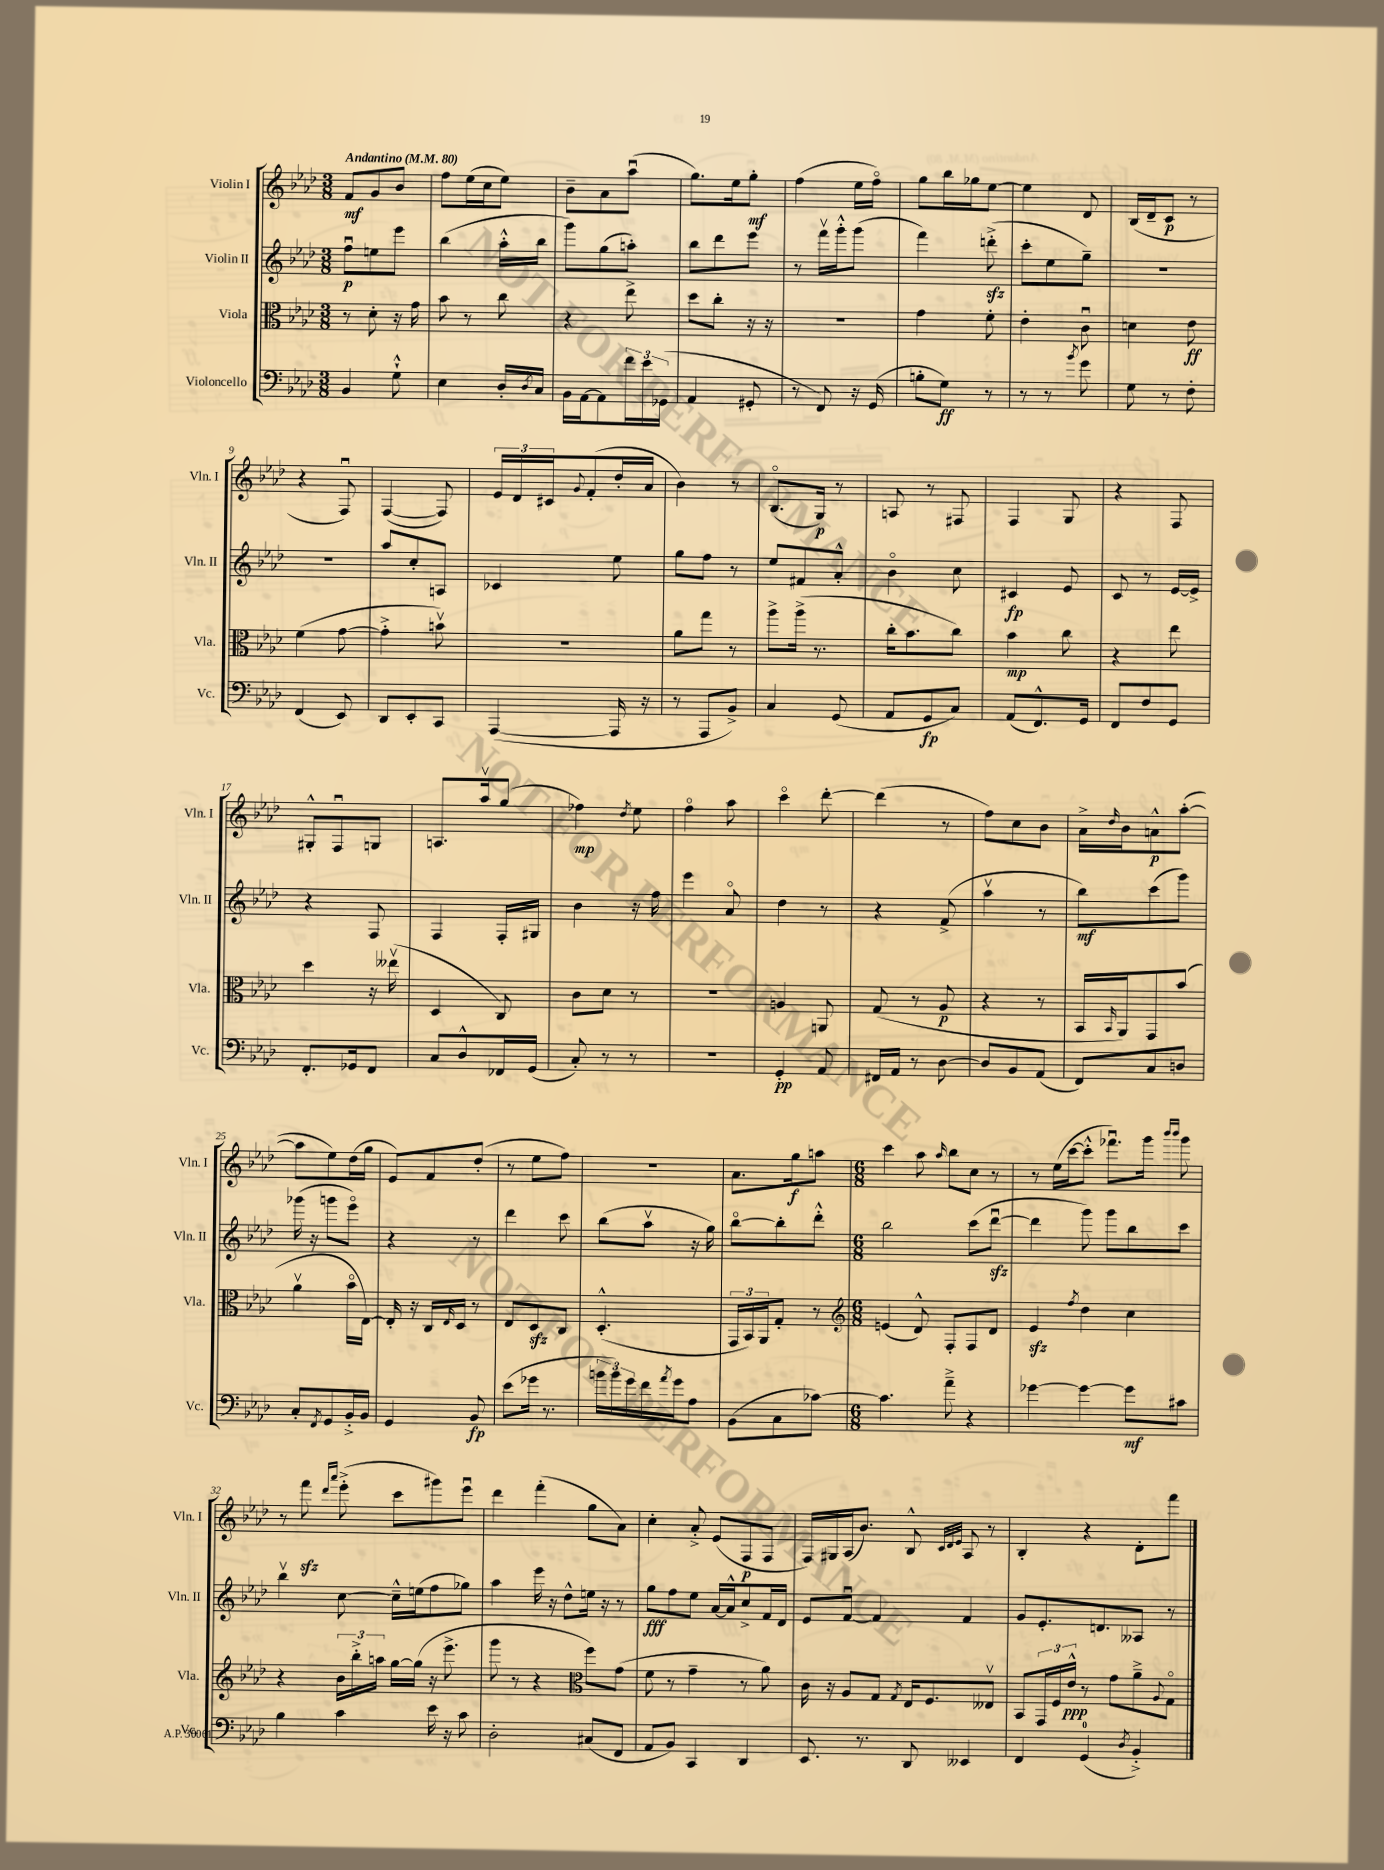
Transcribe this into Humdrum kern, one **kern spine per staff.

**kern	**dynam	**kern	**dynam	**kern	**dynam	**kern	**dynam
*part4	*part4	*part3	*part3	*part2	*part2	*part1	*part1
*staff4	*staff4	*staff3	*staff3	*staff2	*staff2	*staff1	*staff1
*I"Violoncello	*	*I"Viola	*	*I"Violin II	*	*I"Violin I	*
*I'Vc.	*	*I'Vla.	*	*I'Vln. II	*	*I'Vln. I	*
*clefF4	*	*clefC3	*	*clefG2	*	*clefG2	*
*k[b-e-a-d-]	*	*k[b-e-a-d-]	*	*k[b-e-a-d-]	*	*k[b-e-a-d-]	*
*M3/8	*	*M3/8	*	*M3/8	*	*M3/8	*
*MM80	*	*MM80	*	*MM80	*	*MM80	*
=1	=1	=1	=1	=1	=1	=1	=1
!	!	!	!	!	!	!LO:TX:a:B:t=Andantino	!
4BB-/	.	8r	.	8ffu\L	p	8f/L	mf
.	.	8d-'\	.	8een\	.	8g/	.
8G`^^\	.	16r	.	8eee-\J	.	8b-/J	.
.	.	16g\	.	.	.	.	.
=2	=2	=2	=2	=2	=2	=2	=2
4E-\	.	8b-\	.	(4bb-\	.	8ff\L	.
.	.	8r	.	.	.	(16ee-\L	.
.	.	.	.	.	.	16cc\J	.
16D-'/LL	.	8cc\	.	16aa-'^^\LL	.	8ee-\J)	.
8qD-/	.	.	.	.	.	.	.
16C/JJ	.	.	.	16bb-\JJ	.	.	.
=3	=3	=3	=3	=3	=3	=3	=3
16BB-\LL	.	4r	.	8ggg\L)	.	8b-~\L	.
[16AA-\J	.	.	.	.	.	.	.
8AA-\]	.	.	.	(8gg\	.	8a-\	.
24f\L	.	8ee-^\	.	8aan'\J)	.	(8aa-u\J	.
24e-\	.	.	.	.	.	.	.
(24GG-X\JJ	.	.	.	.	.	.	.
=4	=4	=4	=4	=4	=4	=4	=4
4AA-/	.	8dd-\L	.	8bb-\L	.	8.gg\L)	.
.	.	8cc'\J	.	8ddd-\	.	.	.
.	.	.	.	.	.	16ee-\k	.
8GG#X'/	.	16r	.	8eee-\J	.	8gg'\J	mf
.	.	16r	.	.	.	.	.
=5	=5	=5	=5	=5	=5	=5	=5
8r	.	4.r	.	8r	.	(4ff\	.
8FF/)	.	.	.	16fffv\LL	.	.	.
.	.	.	.	16ggg'^^\J	.	.	.
16r	.	.	.	(8ggg\J	.	16ee-\LL	.
(16GG/	.	.	.	.	.	16ff\JJ)	.
=6	=6	=6	=6	=6	=6	=6	=6
8Bn'\L	.	4g\	.	4fff\)	.	8gg\L	.
8G\J)	ff	.	.	.	.	16bb-\L	.
.	.	.	.	.	.	16gg-X\J	.
8r	.	8f'\	.	(8dddnzz'^\	.	[8ee-\J	.
=7	=7	=7	=7	=7	=7	=7	=7
8r	.	4e-'\	.	8ccc'\L	.	4ee-\]	.
8r	.	.	.	8ee-\	.	.	.
8qb-/	.	.	.	.	.	.	.
8g\	.	8cu\	.	8gg~\J)	.	8d-/	.
=8	=8	=8	=8	=8	=8	=8	=8
8G\	.	4dn\	.	4.r	.	(16B-/LL	.
.	.	.	.	.	.	16d-~/J	.
8r	.	.	.	.	.	8c/J	p
8F'\	.	8e-\	ff	.	.	8r	.
!!LO:LB:g=z
=9	=9	=9	=9	=9	=9	=9	=9
(4FF/	.	(4f\	.	4.r	.	4r	.
8EE-/)	.	[8g\	.	.	.	8Fu/)	.
=10	=10	=10	=10	=10	=10	=10	=10
8DD-/L	.	4g'^\]	.	8aa-/L	.	([4F/	.
8EE-'/	.	.	.	8cc'/	.	.	.
8CC/J	.	8bnv\)	.	8An/J	.	8F/])	.
=11	=11	=11	=11	=11	=11	=11	=11
([4AAA-/	.	4.r	.	4c-X/	.	24e-/LL	.
.	.	.	.	.	.	24d-/	.
.	.	.	.	.	.	24c#X/J	.
.	.	.	.	.	.	8qqg/	.
.	.	.	.	.	.	(8f'/	.
16AAA-/]	.	.	.	8ee-\	.	16dd-'/L	.
16r	.	.	.	.	.	16a-/JJ	.
=12	=12	=12	=12	=12	=12	=12	=12
8r	.	8a-\L	.	8gg\L	.	4b-\)	.
8AAA-/L	.	8gg\J	.	8ff\J	.	.	.
8BB-^/J)	.	8r	.	8r	.	8r	.
=13	=13	=13	=13	=13	=13	=13	=13
4C/	.	8aa-^\L	.	8ee-/L	.	(8.B-/L	.
.	.	(16aa-^\Jk	.	8f#X/	.	.	.
.	.	8.r	.	.	.	16G/Jk)	p
(8GG/	.	.	.	8a-'^^/J	.	8r	.
=14	=14	=14	=14	=14	=14	=14	=14
8AA-/L	.	16cc'\KL	.	4b-\	.	8An/	.
.	.	8.b-\	.	.	.	.	.
8GG/	fp	.	.	.	.	8r	.
8C/J)	.	8cc\J)	.	8cc\	.	8F#X/	.
=15	=15	=15	=15	=15	=15	=15	=15
(8AA-/L	.	4b-\	mp	4c#X/	fp	4F/	.
8.FF^^/)	.	.	.	.	.	.	.
.	.	8cc\	.	8e-/	.	8G/	.
16GG/Jk	.	.	.	.	.	.	.
=16	=16	=16	=16	=16	=16	=16	=16
8FF/L	.	4r	.	8c/	.	4r	.
8F/	.	.	.	8r	.	.	.
8GG/J	.	8ee-\	.	[16e-/LL	.	8F/	.
.	.	.	.	16e-^/JJ]	.	.	.
!!LO:LB:g=z
=17	=17	=17	=17	=17	=17	=17	=17
8.FF'/L	.	4dd-\	.	4r	.	8G#X'^^/L	.
.	.	.	.	.	.	8Fu/	.
16GG-X/k	.	.	.	.	.	.	.
8FF/J	.	16r	.	8F/	.	8Gn/J	.
.	.	(16ee--Xv\	.	.	.	.	.
=18	=18	=18	=18	=18	=18	=18	=18
8C/L	.	4D-/	.	4F/	.	8.An/L	.
8D-^^/	.	.	.	.	.	.	.
.	.	.	.	.	.	16aa-v/k	.
16FF-X/L	.	8C/)	.	16F'/LL	.	(8gg/J	.
(16GG/JJ	.	.	.	16G#X/JJ	.	.	.
=19	=19	=19	=19	=19	=19	=19	=19
8C'/)	.	8c\L	.	4b-\	.	4ff-X\)	mp
8r	.	8d-\J	.	.	.	.	.
.	.	.	.	.	.	8qdd-/	.
8r	.	8r	.	16r	.	8ee-\	.
.	.	.	.	16ff\	.	.	.
=20	=20	=20	=20	=20	=20	=20	=20
4.r	.	4.r	.	4eee-\	.	4ff\	.
.	.	.	.	8a-/	.	8aa-\	.
=21	=21	=21	=21	=21	=21	=21	=21
4GG'/	pp	4An/	.	4dd-\	.	4ccc\	.
8AA-/	.	8AAn/	.	8r	.	[8ddd-'\	.
=22	=22	=22	=22	=22	=22	=22	=22
16FF#X/LL	.	(8G/	.	4r	.	(4ddd-\]	.
16AA-/JJ	.	.	.	.	.	.	.
8r	.	8r	.	.	.	.	.
[8D-\	.	8A-/	p	(8f^/	.	8r	.
=23	=23	=23	=23	=23	=23	=23	=23
8D-/L]	.	4r	.	4aa-v\	.	8ff\L)	.
8BB-/	.	.	.	.	.	8cc\	.
(8AA-/J	.	8r	.	8r	.	8b-\J	.
=24	=24	=24	=24	=24	=24	=24	=24
8FF/L)	.	16BB-/LL	.	8bb-\L)	mf	16a-^\LL	.
.	.	16qqBB-/	.	.	.	16qqdd-/	.
.	.	16AA-/J)	.	.	.	16b-\J	.
8C/	.	8GG/	.	(8ccc\	.	8an^^\	p
8Dn/J	.	(8b-/J	.	8ggg\J)	.	([8aa-'\J	.
!!LO:LB:g=z
=25	=25	=25	=25	=25	=25	=25	=25
8C'/L	.	4a-v\	.	(16ggg-X\	.	8aa-\L]	.
.	.	.	.	16r	.	.	.
8qFF/	.	.	.	.	.	.	.
8GG/	.	.	.	8gggn\L	.	8ee-\)	.
16BB-'^/L	.	16b-\LL	.	8eee-\J)	.	(16dd-\L	.
16BB-/JJ	.	[16E-\JJ)	.	.	.	16gg\JJ	.
=26	=26	=26	=26	=26	=26	=26	=26
4GG/	.	16E-'/]	.	4r	.	8e-/L)	.
.	.	16r	.	.	.	.	.
.	.	16C/LL	.	.	.	8f/	.
.	.	16qqE-/	.	.	.	.	.
.	.	16D-/JJ	.	.	.	.	.
8BB-/	fp	8r	.	8r	.	(8dd-'/J	.
=27	=27	=27	=27	=27	=27	=27	=27
(8e-\L	.	8E-/L	.	4ddd-\	.	8r	.
16g-X\Jk	.	8D-zz/	.	.	.	8ee-\L	.
8.r	.	.	.	.	.	.	.
.	.	8C/J	.	8ccc\	.	8ff\J)	.
=28	=28	=28	=28	=28	=28	=28	=28
24bn\LL	.	(4.D-'^^/	.	(8bb-\L	.	4.r	.
24b\)	.	.	.	.	.	.	.
24g\	.	.	.	.	.	.	.
16f\	.	.	.	8aa-v\J	.	.	.
8qa-/	.	.	.	.	.	.	.
16g\J	.	.	.	.	.	.	.
8A-\J	.	.	.	16r	.	.	.
.	.	.	.	16gg\)	.	.	.
=29	=29	=29	=29	=29	=29	=29	=29
(8BB-\L	.	24GG/LL	.	[8bb-\L	.	8.a-\L	.
.	.	24BB-/)	.	.	.	.	.
.	.	24AA-/J	.	.	.	.	.
8C\	.	8G'/J	.	8bb-'\]	.	.	.
.	.	.	.	.	.	16gg\k	f
[8c-X\J)	.	8r	.	8ddd-'^^\J	.	8aan\J	.
=30	=30	=30	=30	=30	=30	=30	=30
*	*	*clefG2	*	*	*	*	*
*M6/8	*	*M6/8	*	*M6/8	*	*M6/8	*
4.c-\]	.	(4en/	.	2bb-\	.	4ccc\	.
.	.	8d-^^/)	.	.	.	8aa-\	.
.	.	.	.	.	.	16qqaa-/	.
8a-~^\	.	8F'/L	.	.	.	8bb-\L	.
4r	.	8F/	.	(8ccc\L	.	8cc\J	.
.	.	8d-/J	.	[8ddd-zzu\J	.	8r	.
=31	=31	=31	=31	=31	=31	=31	=31
[4g-X\	.	4e-zz/	.	4ddd-\]	.	8r	.
.	.	.	.	.	.	(16ee-\LL	.
.	.	.	.	.	.	[16ccc\J	.
.	.	8qff/	.	.	.	.	.
4g-\_	.	4dd-\	.	8ggg\)	.	8ccc'^^\J]	.
.	.	.	.	8ggg\L	.	8.fff-Xu\L)	.
8g-\L]	mf	4cc\	.	8bb-\	.	.	.
.	.	.	.	.	.	16ggg\Jk	.
.	.	.	.	.	.	16qqbbb-/LL	.
.	.	.	.	.	.	16qqbbb-/JJ	.
8c#X\J	.	.	.	8ccc\J	.	8ggg\	.
!!LO:LB:g=z
=32	=32	=32	=32	=32	=32	=32	=32
4B-\	.	4r	.	4bb-v\	.	8r	.
.	.	.	.	.	.	8fffzz\	.
.	.	.	.	.	.	16qqddd-/LL	.
.	.	.	.	.	.	16qqaaa-/JJ	.
4c\	.	24b-\LL	.	[8cc\	.	(8eee-'^\	.
.	.	24bb-'^\	.	.	.	.	.
.	.	24aan\JJ	.	.	.	.	.
.	.	[16gg\LL	.	16cc~^^\LL]	.	8ccc\L	.
.	.	(16gg\JJ]	.	(16een\J	.	.	.
16e-\	.	16r	.	8ff\	.	8ggg#X\)	.
16r	.	8.eee-^\	.	.	.	.	.
8c\	.	.	.	8gg-X\J)	.	8eee-u\J	.
=33	=33	=33	=33	=33	=33	=33	=33
2D-'\	.	8ggg\	.	4aa-\	.	4ddd-\	.
.	.	8r	.	.	.	.	.
.	.	4r	.	16eee-\	.	(4fff'\	.
.	.	.	.	16r	.	.	.
.	.	.	.	8dd-^^\L	.	.	.
*	*	*clefC3	*	*	*	*	*
(8C#X/L	.	8ff\L)	.	16een\Jk	.	8gg\L	.
.	.	.	.	16r	.	.	.
8FF/J	.	(8g\J	.	8r	.	8a-\J)	.
=34	=34	=34	=34	=34	=34	=34	=34
8AA-/L	.	8f\	.	8gg\L	fff	4cc'\	.
8BB-/J)	.	8r	.	8ff\	.	.	.
4CC/	.	4g~\	.	8ee-\J	.	8a-'^/	.
.	.	.	.	[16a-/LL	.	(8e-/L	.
.	.	.	.	16a-^^/J]	.	.	.
4DD-/	.	8r	.	8cc^/	.	8F/	p
.	.	8a-\)	.	16f/L	.	8F/J	.
.	.	.	.	16d-/JJ	.	.	.
=35	=35	=35	=35	=35	=35	=35	=35
8.EE-/	.	16c\	.	8e-/L	.	16F/LL)	.
.	.	16r	.	.	.	16G#X/	.
.	.	8A-/L	.	[8fu/J	.	(16A-/J	.
8.r	.	.	.	.	.	8.b-/J)	.
.	.	8G/J	.	4f/]	.	.	.
.	.	8qG/	.	.	.	.	.
8DD-/	.	16E-/KL	.	.	.	8B-^^/	.
.	.	8.F/	.	.	.	.	.
.	.	.	.	.	.	32qqc/LLL	.
.	.	.	.	.	.	32qqd-/	.
.	.	.	.	.	.	32qqe-/JJJ	.
4EE--X/	.	.	.	4f/	.	8A-/	.
.	.	8E--Xv/J	.	.	.	8r	.
=36	=36	=36	=36	=36	=36	=36	=36
4FF/	.	8BB-/L	.	8g/L	.	4B-'/	.
.	.	24GG/L	.	8.e-'/	.	.	.
.	.	24F/	.	.	.	.	.
.	.	24e-^^/JJ	ppp	.	.	.	.
(4GG/	.	8r	.	.	.	4r	.
.	.	.	.	8.dn/	.	.	.
.	.	8g\L	.	.	.	.	.
8qD-/	.	.	.	.	.	.	.
4BB-'^/)	.	8a-~^\	.	8A--X/J	.	8d-'\L	.
.	.	8qqA-/	.	.	.	.	.
.	.	8G\J	.	8r	.	8fff\J	.
==	==	==	==	==	==	==	==
*-	*-	*-	*-	*-	*-	*-	*-
